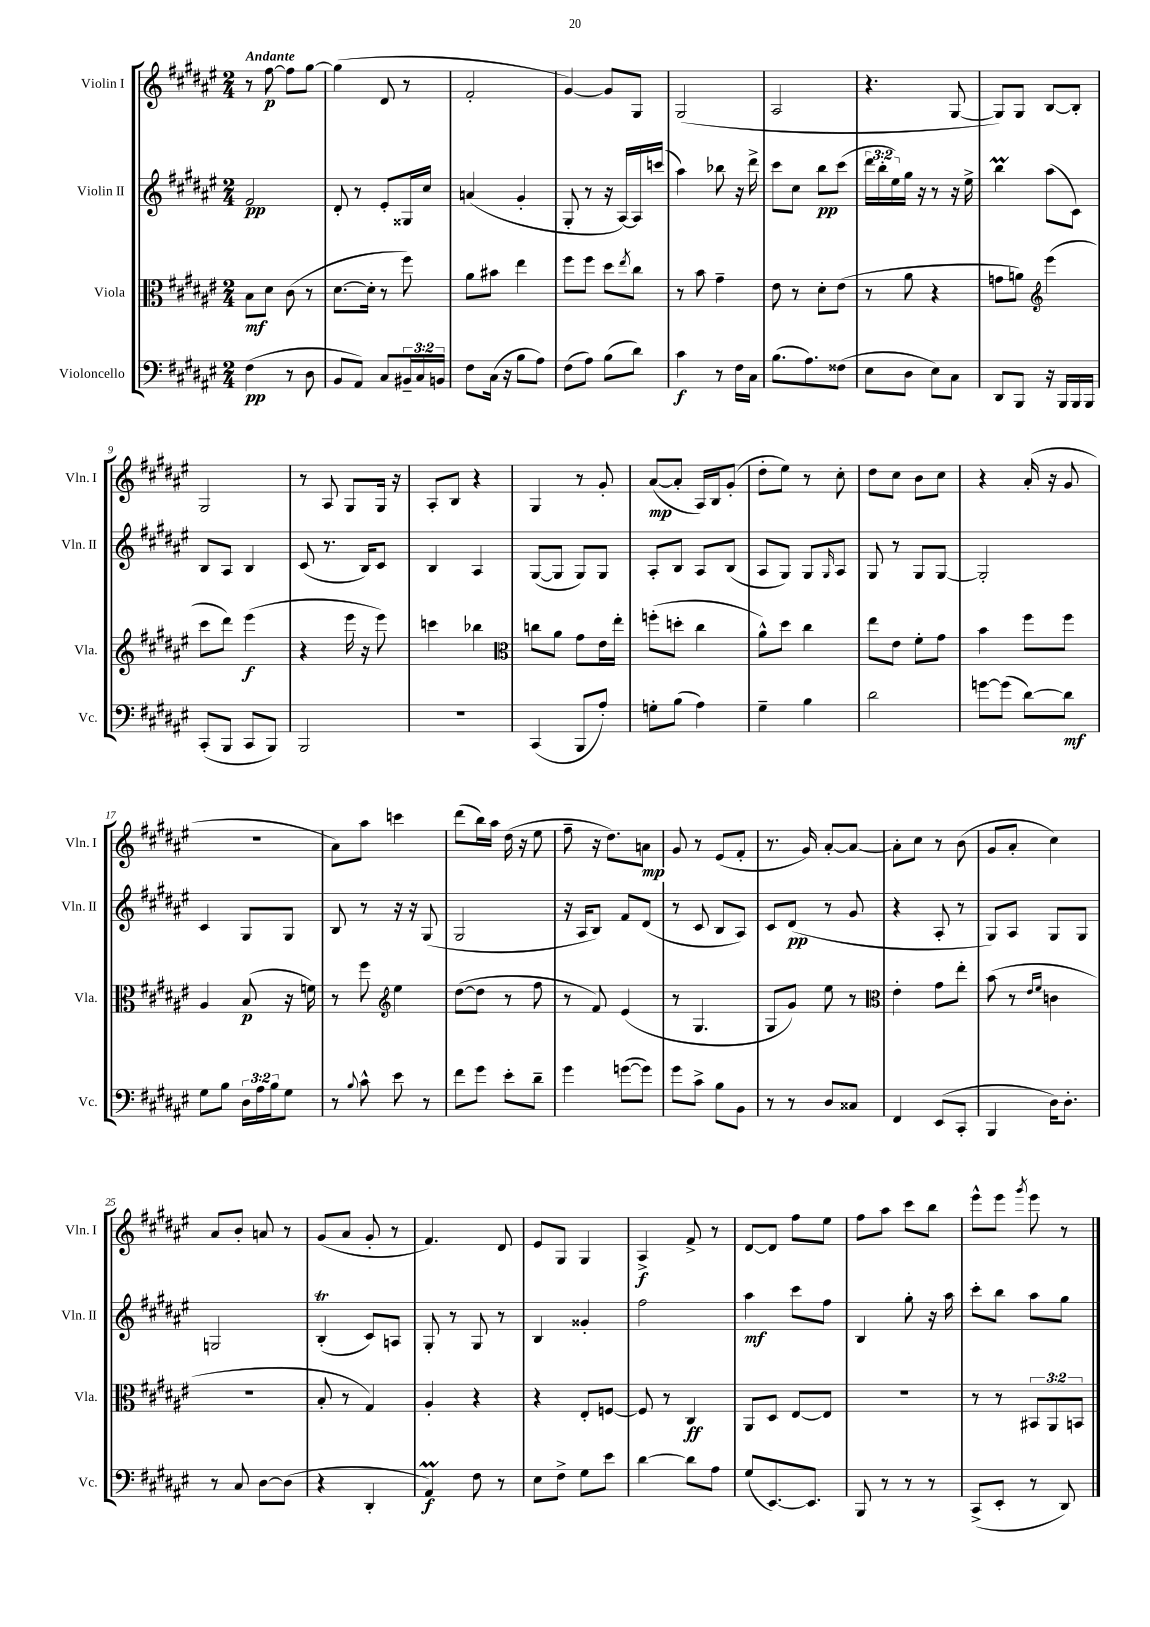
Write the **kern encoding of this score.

**kern	**kern	**kern	**kern
*staff4	*staff3	*staff2	*staff1
*clefF4	*clefC3	*clefG2	*clefG2
*k[f#c#g#d#a#e#]	*k[f#c#g#d#a#e#]	*k[f#c#g#d#a#e#]	*k[f#c#g#d#a#e#]
*M2/4	*M2/4	*M2/4	*M2/4
(4F#	8B	2f#	8r
.	8d#	.	[8ff#
8r	(8c#	.	8ff#]
8D#	8r	.	[8gg#
=	=	=	=
8BB	[8.d#	8d#'	(4gg#]
8AA#)	.	8r	.
.	16d#']	.	.
8C#	8r	8e#'	8d#
24BB#~	8ff#)	16G##	8r
24C#	.	.	.
.	.	16cc#	.
24BB	.	.	.
=	=	=	=
8F#	8a#	(4a	2f#'
(16C#	8b#	.	.
16r	.	.	.
8B	4ee#	4g#'	.
8A#)	.	.	.
=	=	=	=
(8F#	8ff#	8G#'	[4g#)
8A#)	8ff#	8r	.
(8B	8dd#	16r	8g#]
.	.	[16A#)	.
.	8qee#	.	.
8d#)	8cc#	16A#]	8G#
.	.	(16ccc	.
=	=	=	=
4c#	8r	4aa#)	(2G#
.	8b	.	.
8r	4g#~	8bb-	.
16F#	.	16r	.
16C#	.	16ddd#^	.
=	=	=	=
(8.B	8e#	8ccc#	2A#
.	8r	8cc#	.
8.A#)	.	.	.
.	8d#'	8bb	.
(8F##	(8e#	(8ccc#	.
=	=	=	=
8E#	8r	24ddd#	4.r
.	.	24bb'	.
.	.	24ee#)	.
8D#	8a#	16gg#	.
.	.	16r	.
8E#)	4r	8r	.
8C#	.	16r	[8G#
.	.	16ee#^	.
=	=	=	=
8DD#	8g	4bb	8G#])
8BBB	8a)	.	8G#
*	*clefG2	*	*
16r	(4eee#	(8aa#	[8B
16BBB	.	.	.
16BBB	.	8c#)	8B']
16BBB	.	.	.
=	=	=	=
(8CC#'	8ccc#	8B	2G#
8BBB	8ddd#)	8A#	.
8CC#	(4eee#	4B	.
8BBB)	.	.	.
=	=	=	=
2BBB	4r	(8c#	8r
.	.	8.r	8A#
.	16eee#	.	8G#
.	16r	16B)	.
.	8eee#)	8c#	16G#
.	.	.	16r
=	=	=	=
2r	4ccc	4B	8A#'
.	.	.	8B
.	4bb-	4A#	4r
=	=	=	=
*	*clefC3	*	*
(4CC#	8cc	([8G#	4G#
.	8a#	8G#]	.
8BBB	8g#	8G#)	8r
8A#')	16e#	8G#	8g#'
.	16ee#'	.	.
=	=	=	=
8G'	(8ff'	8A#'	([8a#
(8B	8dd'	8B	8a#']
4A#)	4cc#	8A#	16A#)
.	.	.	16B
.	.	(8B	(8g#'
=	=	=	=
4G#~	8a#^^)	8A#	8dd#'
.	8dd#	8G#)	8ee#)
4B	4cc#	8G#	8r
.	.	16qqG#	.
.	.	8A#	8cc#'
=	=	=	=
2d#	8ee#	8G#	8dd#
.	8e#	8r	8cc#
.	8f#'	8G#	8b
.	8g#	[8G#	8cc#
=	=	=	=
[8g	4b	2G#']	4r
(8g]	.	.	.
[8d#)	8ff#	.	(16a#'
.	.	.	16r
8d#]	8ff#	.	8g#
=	=	=	=
8G#	4A#	4c#	2r
8B	.	.	.
24D#	(8B	8G#	.
24A#	.	.	.
24B	.	.	.
8G#	16r	8G#	.
.	16f)	.	.
=	=	=	=
8r	8r	8B	8a#)
8qqB	.	.	.
8c#^^	8ff#	8r	8aa#
*	*clefG2	*	*
8e#	4ee#	16r	4ccc
.	.	16r	.
8r	.	(8G#	.
=	=	=	=
8f#	([8dd#	2G#	(8ddd#
8g#	8dd#]	.	16bb)
.	.	.	16aa#
8e#'	8r	.	(16dd#
.	.	.	16r
8d#~	8ff#	.	8ee#
=	=	=	=
4g#	8r	16r	8ff#~
.	.	16A#	.
.	8f#)	8B)	16r
.	.	.	8.dd#)
([8g	(4e#	8f#	.
8g])	.	(8d#	8a
=	=	=	=
8g#	8r	8r	8g#
8c#^	4.G#	8c#	8r
8B	.	8B	(8e#
8BB	.	8A#)	8f#'
=	=	=	=
8r	8G#	8c#	8.r
8r	8g#)	(8d#	.
.	.	.	16g#)
8D#	8ee#	8r	[8a#'
8C##	8r	8g#	8a#_
=	=	=	=
*	*clefC3	*	*
4FF#	4e#'	4r	8a#']
.	.	.	8cc#
(8EE#	8g#	8A#'	8r
8CC#'	8ee#'	8r	(8b
=	=	=	=
4BBB	(8b	8G#)	8g#
.	8r	8A#	8a#'
.	16qqe#	.	.
.	16qqf#	.	.
16D#)	4c	8G#	4cc#)
8.D#'	.	.	.
.	.	8G#	.
=	=	=	=
8r	2r	2G	8a#
8C#	.	.	8b'
[8D#	.	.	8a
(8D#]	.	.	8r
=	=	=	=
4r	8B'	(4B'	(8g#
.	8r	.	8a#
4DD#'	4G#)	8c#)	8g#'
.	.	8A	8r
=	=	=	=
4AA#)	4A#'	8G#'	4.f#)
.	.	8r	.
8F#	4r	8G#	.
8r	.	8r	8d#
=	=	=	=
8E#	4r	4B	8e#
8F#^	.	.	8G#
8G#	8E#'	4g##'	4G#
8e#	[8F	.	.
=	=	=	=
[4d#	8F]	2ff#	4A#^
.	8r	.	.
8d#]	4C#	.	8f#^
8A#	.	.	8r
=	=	=	=
(8G#	8AA#	4aa#	[8d#
[8.EE#)	8D#	.	8d#]
.	[8E#	8ccc#	8ff#
8.EE#]	.	.	.
.	8E#]	8ff#	8ee#
=	=	=	=
8BBB	2r	4B	8ff#
8r	.	.	8aa#
8r	.	8gg#'	8ccc#
8r	.	16r	8bb
.	.	16aa#	.
=	=	=	=
(8CC#^	8r	8ccc#'	8eee#^^
8EE#'	8r	8bb	8eee#
.	.	.	8qggg#
8r	12BB#	8aa#	8eee#
.	12AA#	.	.
8DD#)	.	8gg#	8r
.	12BB	.	.
==	==	==	==
*-	*-	*-	*-
